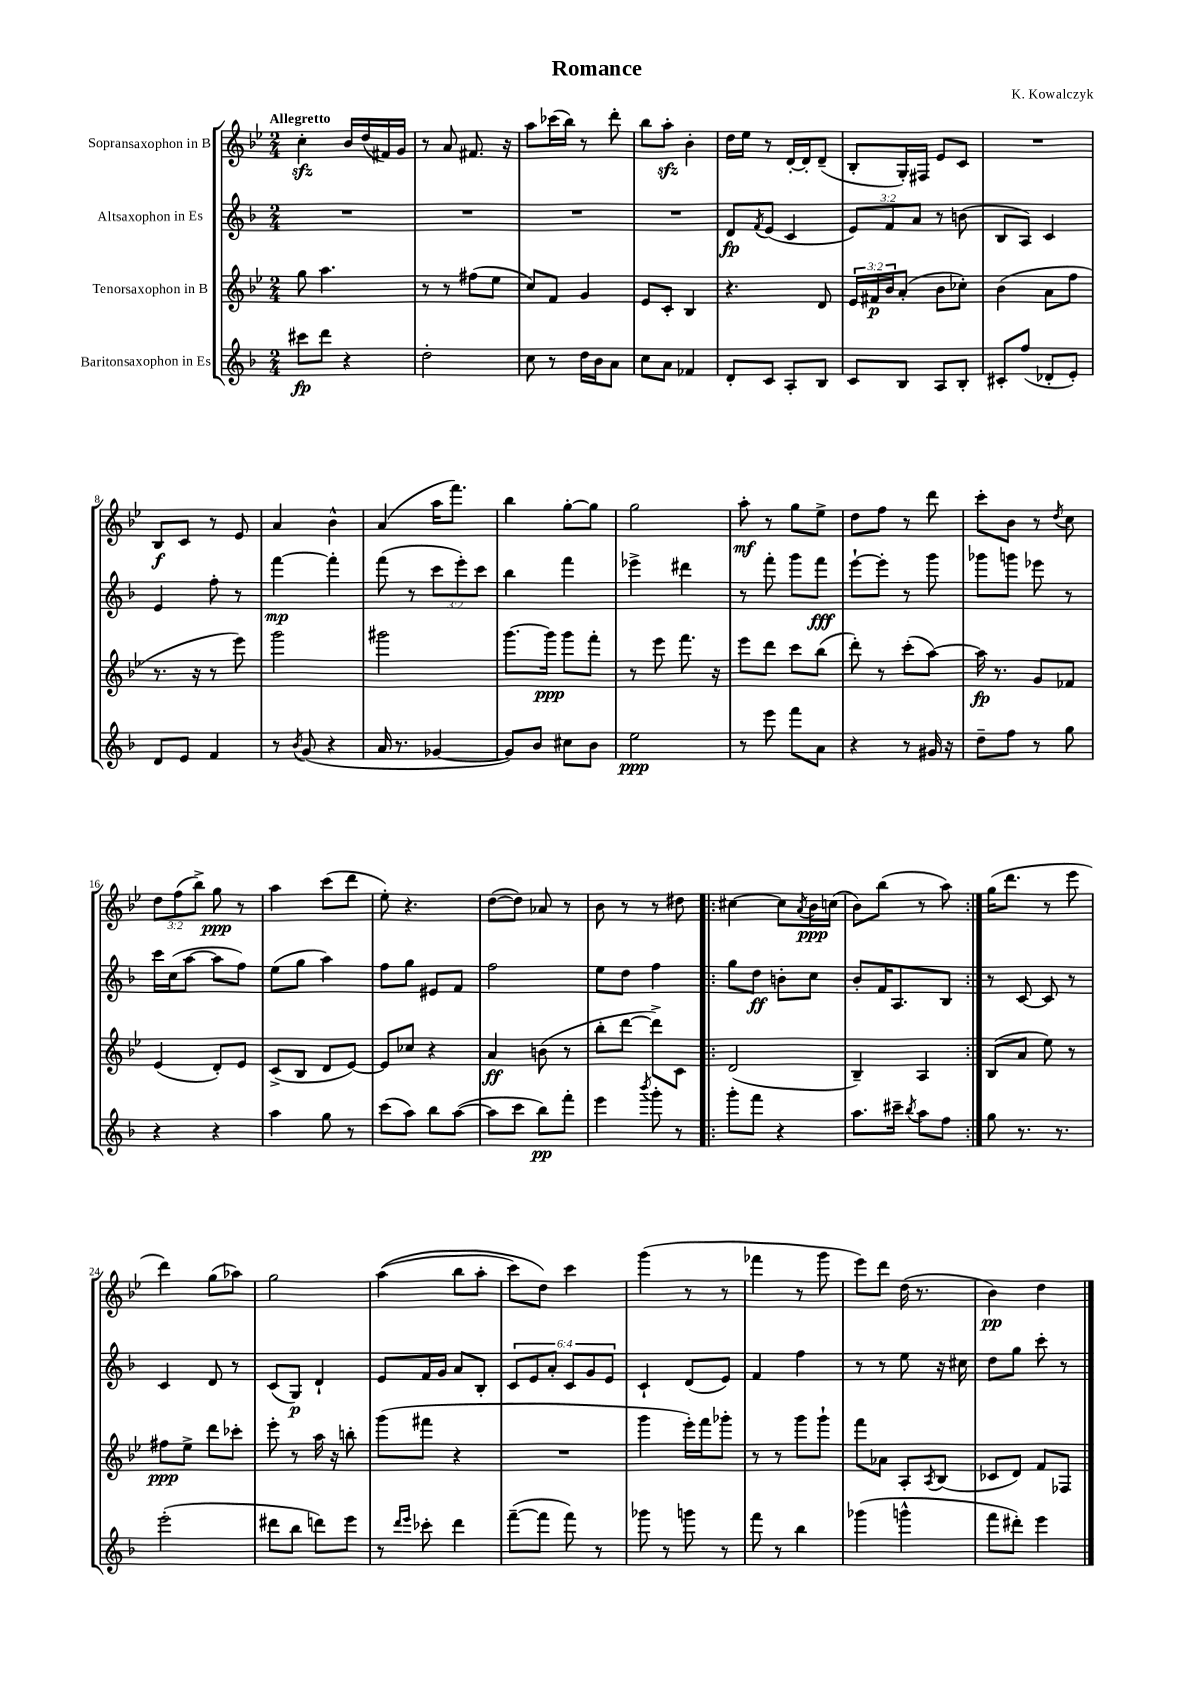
\header { title = "Romance" composer = "K. Kowalczyk" }
<<
\new StaffGroup <<
\new Staff = "s0" \with { instrumentName = "Sopransaxophon in B" } {
    \clef treble \key bes \major \numericTimeSignature \time 2/4 \override Staff.TupletNumber.text = #tuplet-number::calc-fraction-text \tempo "Allegretto"
    c''4-.\sfz bes'16 d''16( fis'16) g'16 |
    r8 a'8 fis'8. r16 |
    a''8 ces'''16( bes''16) r8 d'''8-. |
    bes''8 a''8-.\sfz bes'4-. |
    d''16 ees''16 r8 d'16~-. d'16-. d'8--( |
    bes8-. g16-.) fis16 ees'8 c'8 |
    R2 |
    bes8\f c'8 r8 ees'8 |
    a'4 bes'4-^ |
    a'4( a''16 f'''8.) |
    bes''4 g''8~-. g''8 |
    g''2 |
    a''8-.\mf r8 g''8 ees''8-> |
    d''8 f''8 r8 d'''8 |
    c'''8-. bes'8 r8 \acciaccatura { d''8 } c''8 |
    \tuplet 3/2 { d''8 f''8( bes''8->) } g''8\ppp r8 |
    a''4 c'''8( d'''8 |
    ees''8-.) r4. |
    d''8~( d''8) aes'8 r8 |
    bes'8 r8 r8 dis''8 |
    \repeat volta 2 { cis''4~ cis''8 \acciaccatura { a'8 } bes'16\ppp c''16( |
    bes'8) bes''8( r8 a''8) | }
    g''16( d'''8. r8 ees'''8 |
    d'''4) g''8( aes''8) |
    g''2 |
    a''4(\( bes''8 a''8-. |
    c'''8) d''8\) c'''4 |
    g'''4( r8 r8 |
    fes'''4 r8 g'''8 |
    ees'''8) d'''8 d''16( r8. |
    bes'4\pp) d''4 \bar "|." |
}
\new Staff = "s1" \with { instrumentName = "Altsaxophon in Es" } {
    \clef treble \key f \major \numericTimeSignature \time 2/4 \override Staff.TupletNumber.text = #tuplet-number::calc-fraction-text
    R2 |
    R2 |
    R2 |
    R2 |
    d'8\fp \acciaccatura { f'8 } e'8( c'4 |
    \tuplet 3/2 { e'8) f'8 a'8 } r8 b'8( |
    bes8 a8) c'4 |
    e'4 f''8-. r8 |
    f'''4~\mp f'''4-. |
    f'''8( r8 \tuplet 3/2 { c'''8 e'''8-.) c'''8 } |
    bes''4 f'''4 |
    ees'''4-> dis'''4 |
    r8 f'''8-. g'''8 f'''8\fff |
    e'''8~-! e'''8-. r8 g'''8 |
    ges'''8 g'''8 ees'''8 r8 |
    c'''16 c''16( a''8~ a''8 f''8) |
    e''8( g''8 a''4) |
    f''8 g''8 eis'8 f'8 |
    f''2 |
    e''8 d''8 f''4 |
    \repeat volta 2 { g''8 d''8\ff b'8-. c''8 |
    bes'8-. f'16 a8. bes8 | }
    r8 c'8~ c'8 r8 |
    c'4 d'8 r8 |
    c'8( g8\p) d'4-! |
    e'8 f'16 g'16 a'8 bes8-. |
    \tuplet 6/4 { c'8 e'8 a'8-. c'8 g'8 e'8 } |
    c'4-! d'8( e'8) |
    f'4 f''4 |
    r8 r8 e''8 r16 cis''16 |
    d''8 g''8 c'''8-. r8 \bar "|." |
}
\new Staff = "s2" \with { instrumentName = "Tenorsaxophon in B" } {
    \clef treble \key bes \major \numericTimeSignature \time 2/4 \override Staff.TupletNumber.text = #tuplet-number::calc-fraction-text
    g''8 a''4. |
    r8 r8 fis''8( ees''8 |
    c''8) f'8 g'4 |
    ees'8 c'8-. bes4 |
    r4. d'8 |
    \tuplet 3/2 { ees'16 fis'16\p bes'16 } a'8-.( bes'8 ces''8-.) |
    bes'4( a'8 f''8 |
    r8. r16 r8 ees'''8) |
    g'''2 |
    gis'''2 |
    g'''8.~ g'''16\ppp g'''8 f'''8-. |
    r8 ees'''8 f'''8. r16 |
    ees'''8 d'''8 c'''8 bes''8( |
    d'''8-.) r8 c'''8-.( a''8~) |
    a''16\fp r8. g'8 fes'8 |
    ees'4( d'8-.) ees'8 |
    c'8->( bes8 d'8 ees'8~) |
    ees'8 ces''8 r4 |
    a'4\ff b'8( r8 |
    bes''8-. d'''8~ d'''8->) c'8 |
    \repeat volta 2 { d'2( |
    bes4--) a4 | }
    bes8( a'8 ees''8) r8 |
    fis''8\ppp ees''8-> d'''8 ces'''8-. |
    ees'''8-. r8 a''16 r16 b''8-. |
    g'''8( fis'''8 r4 |
    R2 |
    g'''4 ees'''16-.) f'''16 ges'''8-. |
    r8 r8 g'''8 g'''8-! |
    f'''8 aes'8 a8-. \acciaccatura { a8 } bes8( |
    ces'8 d'8) f'8 fes8 \bar "|." |
}
\new Staff = "s3" \with { instrumentName = "Baritonsaxophon in Es" } {
    \clef treble \key f \major \numericTimeSignature \time 2/4
    cis'''8\fp d'''8 r4 |
    d''2-. |
    c''8 r8 d''16 bes'16 a'8 |
    c''8 a'8 fes'4 |
    d'8-. c'8 a8-. bes8 |
    c'8 bes8 a8 bes8-. |
    cis'8-. f''8( des'8-. e'8-.) |
    d'8 e'8 f'4 |
    r8 \acciaccatura { bes'8 } g'8( r4 |
    a'16 r8. ges'4~ |
    ges'8) bes'8 cis''8 bes'8 |
    e''2\ppp |
    r8 e'''8 f'''8 a'8 |
    r4 r8 gis'16 r16 |
    d''8-- f''8 r8 g''8 |
    r4 r4 |
    a''4 g''8 r8 |
    c'''8( a''8) bes''8 a''8~( |
    a''8 c'''8 bes''8\pp) f'''8-. |
    e'''4 \acciaccatura { bes'''8 } g'''8-. r8 |
    \repeat volta 2 { g'''8-. f'''8 r4 |
    a''8. cis'''16-- \acciaccatura { bes''8 } a''8 f''8 | }
    g''8 r8. r8. |
    e'''2-.( |
    dis'''8 bes''8 d'''8) e'''8 |
    r8 \grace { d'''16 e'''16 } ces'''8-. d'''4 |
    f'''8~--( f'''8 f'''8) r8 |
    ges'''8 r8 g'''8 r8 |
    f'''8 r8 bes''4 |
    ges'''4( g'''4-^ |
    f'''8 dis'''8-.) e'''4 \bar "|." |
}
>>
>>
